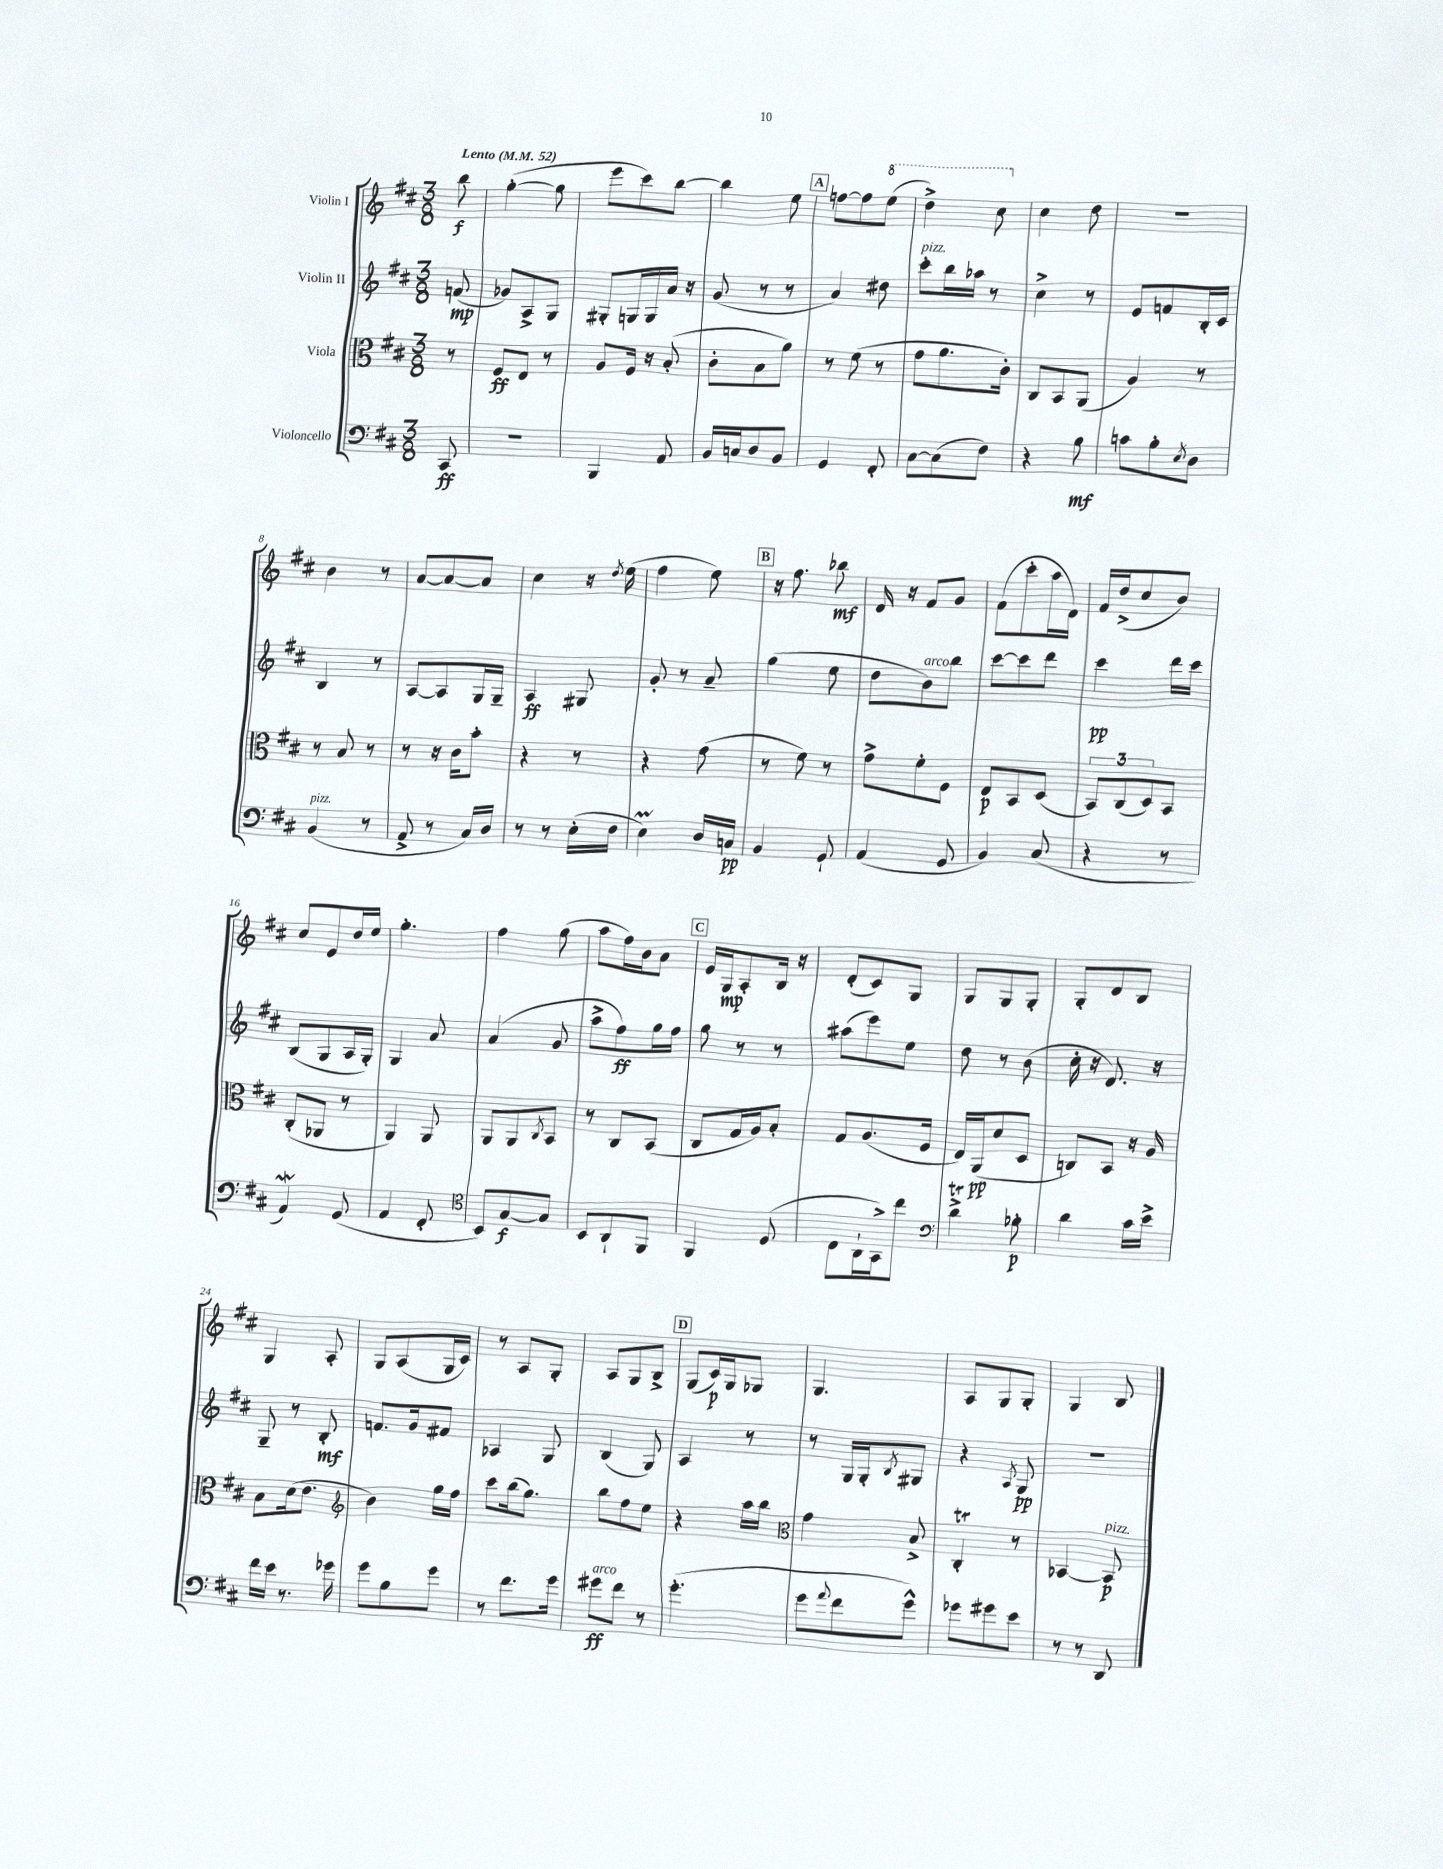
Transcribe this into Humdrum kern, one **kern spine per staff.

**kern	**kern	**kern	**kern
*staff4	*staff3	*staff2	*staff1
*clefF4	*clefC3	*clefG2	*clefG2
*k[f#c#]	*k[f#c#]	*k[f#c#]	*k[f#c#]
*M3/8	*M3/8	*M3/8	*M3/8
*MM52	*MM52	*MM52	*MM52
8CC#/	8r	(8f/	8bb\
=	=	=	=
4.r	8F#/L	8g-/L)	([4gg'\
.	8E/J	8A^/	.
.	8r	8G/J	8gg\]
=	=	=	=
4BBB/	8A/L	8G#'/L	8eee\L
.	16F#/Jk	16G/L	8ccc#\)
.	16r	16G/	.
8AA/	(8B'/	16a/JJ	[8bb\J
.	.	16r	.
=	=	=	=
16BB/LL	8c#'\L	(8g/	4bb\]
16C/J	.	.	.
8D/	8B\	8r	.
8BB/J	8a\J)	8r	8ee\
=	=	=	=
4GG/	8r	4a/)	[8ff\L
.	(8f#\	.	8ff\]
8FF#'/	8r	8dd#\	(8eee\J
=	=	=	=
[8C#\L	8g\L	8ccc#'\L	4ddd^\)
(8C#\]	8.a\	16bb\L	.
.	.	16aa-\JJ	.
8F#\J)	.	8r	8ccc#\
.	16c#'\Jk)	.	.
=	=	=	=
4r	8C#/L	4cc#^\	4cc#\
.	8BB/	.	.
8B\	(8AA/J	8r	8dd\
=	=	=	=
8c\L	4A/)	8e/L	4.r
8B'\	.	8f/	.
8qE/	.	.	.
8D\J	8r	16B'/L	.
.	.	16c#/JJ	.
=	=	=	=
(4BB/	8r	4B/	4b\
.	8B/	.	.
8r	8r	8r	8r
=	=	=	=
8AA^/	8r	[8A/L	[8a/L
8r	16r	8A/]	8a/_
.	16c#\LK	.	.
16C#/LL)	8b'\J	16G/L	8a/]J
16D/JJ	.	16G~/JJ	.
=	=	=	=
8r	4r	4A/	4cc#\
8r	.	.	.
(16E'\LL	8r	8G#/	16r
.	.	.	8qdd/
16F#\JJ	.	.	(16ee\
=	=	=	=
4E\)	4r	8g'/	4ff#\
.	.	8r	.
16D/LL	(8g\	8a~/	8ee\)
16C/JJ	.	.	.
=	=	=	=
4BB/	8r	(4gg\	16r
.	.	.	8.ff#\
.	8f#\)	.	.
8GG`/	8r	8ee\	8bb-\
=	=	=	=
(4AA/	8g^\L	8dd\L	16d/
.	.	.	16r
.	8f#'\	8b\)	8f#/L
8GG/	8F#\J	8bb\J	8g/J
=	=	=	=
4BB/)	8E/L	[8ccc#\L	(8f#\L
.	8BB/	8ccc#\]	8ccc#'\
(8C#/	(8D/J	8ddd\J	16aa\L
.	.	.	16d\JJ)
=	=	=	=
4r	12BB/L)	4ccc#\	16f#/LL
.	.	.	(16dd^/J
.	(12C#/	.	.
.	.	.	8cc#/
.	12D/)	.	.
8r	8BB/J	16ddd\LL	8b/J)
.	.	16ccc#\JJ	.
=	=	=	=
4AA/)	(8C#'/L	(8B/L	8cc#/L
.	8AA-/J	8G/	8e/
(8GG/	8r	16A/L	16dd/L
.	.	16G'/JJ)	16ee/JJ
=	=	=	=
4AA/	4AA/)	4G/	4.gg'\
8FF#'/	8AA/	8a/	.
=	=	=	=
*clefC4	*	*	*
8BB/L)	8AA/L	(4a/	4ff#\
[8G/	8AA/	.	.
.	8qC#/	.	.
8G/]J	8BB/J	8g/	(8gg\
=	=	=	=
8BB/L	8r	8aa^\L	8aa\L
8AA`/	8C#/L	8ff#\)	16ff#\L)
.	.	.	16b\J
8FF#/J	(8BB/J	16gg\L	8a\J
.	.	16ff#\JJ	.
=	=	=	=
4FF#/	8C#/L	8gg\	16e/LL
.	.	.	16G/J
.	16G/L	8r	8A'/
.	16A/J)	.	.
(8D/	8B'/J	8r	16B/Jk
.	.	.	16r
=	=	=	=
8C#\L	8G/L	(8aa#\L	(8d'/L
16AA`\L	(8.A/	8eee\)	8c#/)
16GG^\J)	.	.	.
8cc#\J	.	8ee\J	8G/J
.	16F#/Jk	.	.
=	=	=	=
*clefF4	*	*	*
4d^\	16E/LL)	8dd\	8G/L
.	(16AA/J	.	.
.	8d/	8r	8G/
8B-'\	8D/J	(8b\	8G'/J
=	=	=	=
4d\	8C/L)	16cc#'\	8G'/L
.	.	16r	.
.	8BB/J	8.d/)	8d/
16c#\LL	16r	.	8B/J
16e^\JJ	16A/	16r	.
=	=	=	=
16f#\LL	8B\L	8G~/	4G/
16e\JJ	.	.	.
8.r	(16d\k	8r	.
.	8.e\J	.	.
.	.	8B'/	8A'/
16g-\	.	.	.
=	=	=	=
*	*clefG2	*	*
8g\L	4b\)	8.f/L	8G/L
8B\	.	.	(8A/
.	.	16g/k	.
8g\J	16gg\LL	8f#/J	16G/L
.	16ff#\JJ	.	16c#/JJ)
=	=	=	=
8r	8ccc#\L	4A-/	8r
8.f#\L	(16bb\k	.	8A/L
.	8.gg\J)	.	.
.	.	8G/	8G'/J
16g\Jk	.	.	.
=	=	=	=
8g#\L	8bb\L	(4B/	8A/L
8f#\J	8ff#\	.	8G/
8r	8ee\J	8G/)	8B^/J
=	=	=	=
(4.g'\	4r	4A/	(8G/L
.	.	.	16c#/L)
.	.	.	16G/J
.	16aa\LL	8r	8G-/J
.	16bb\JJ	.	.
=	=	=	=
*	*clefC3	*	*
8g\L	4g\	8r	4.G/
8qqa/	.	.	.
8f#\	.	16G/LL	.
.	.	16G'/J	.
.	.	8qB/	.
8g^^\J)	8B^/	8G#/J	.
=	=	=	=
8g-\L	4C#'/	4r	8A/L
8g#\	.	.	8G/
.	.	8qA/	.
8e\J	8r	8G/	8G'/J
=	=	=	=
8r	[4BB-/	4.r	4G/
8r	.	.	.
8DD/	8BB-/]	.	8B/
==	==	==	==
*-	*-	*-	*-
